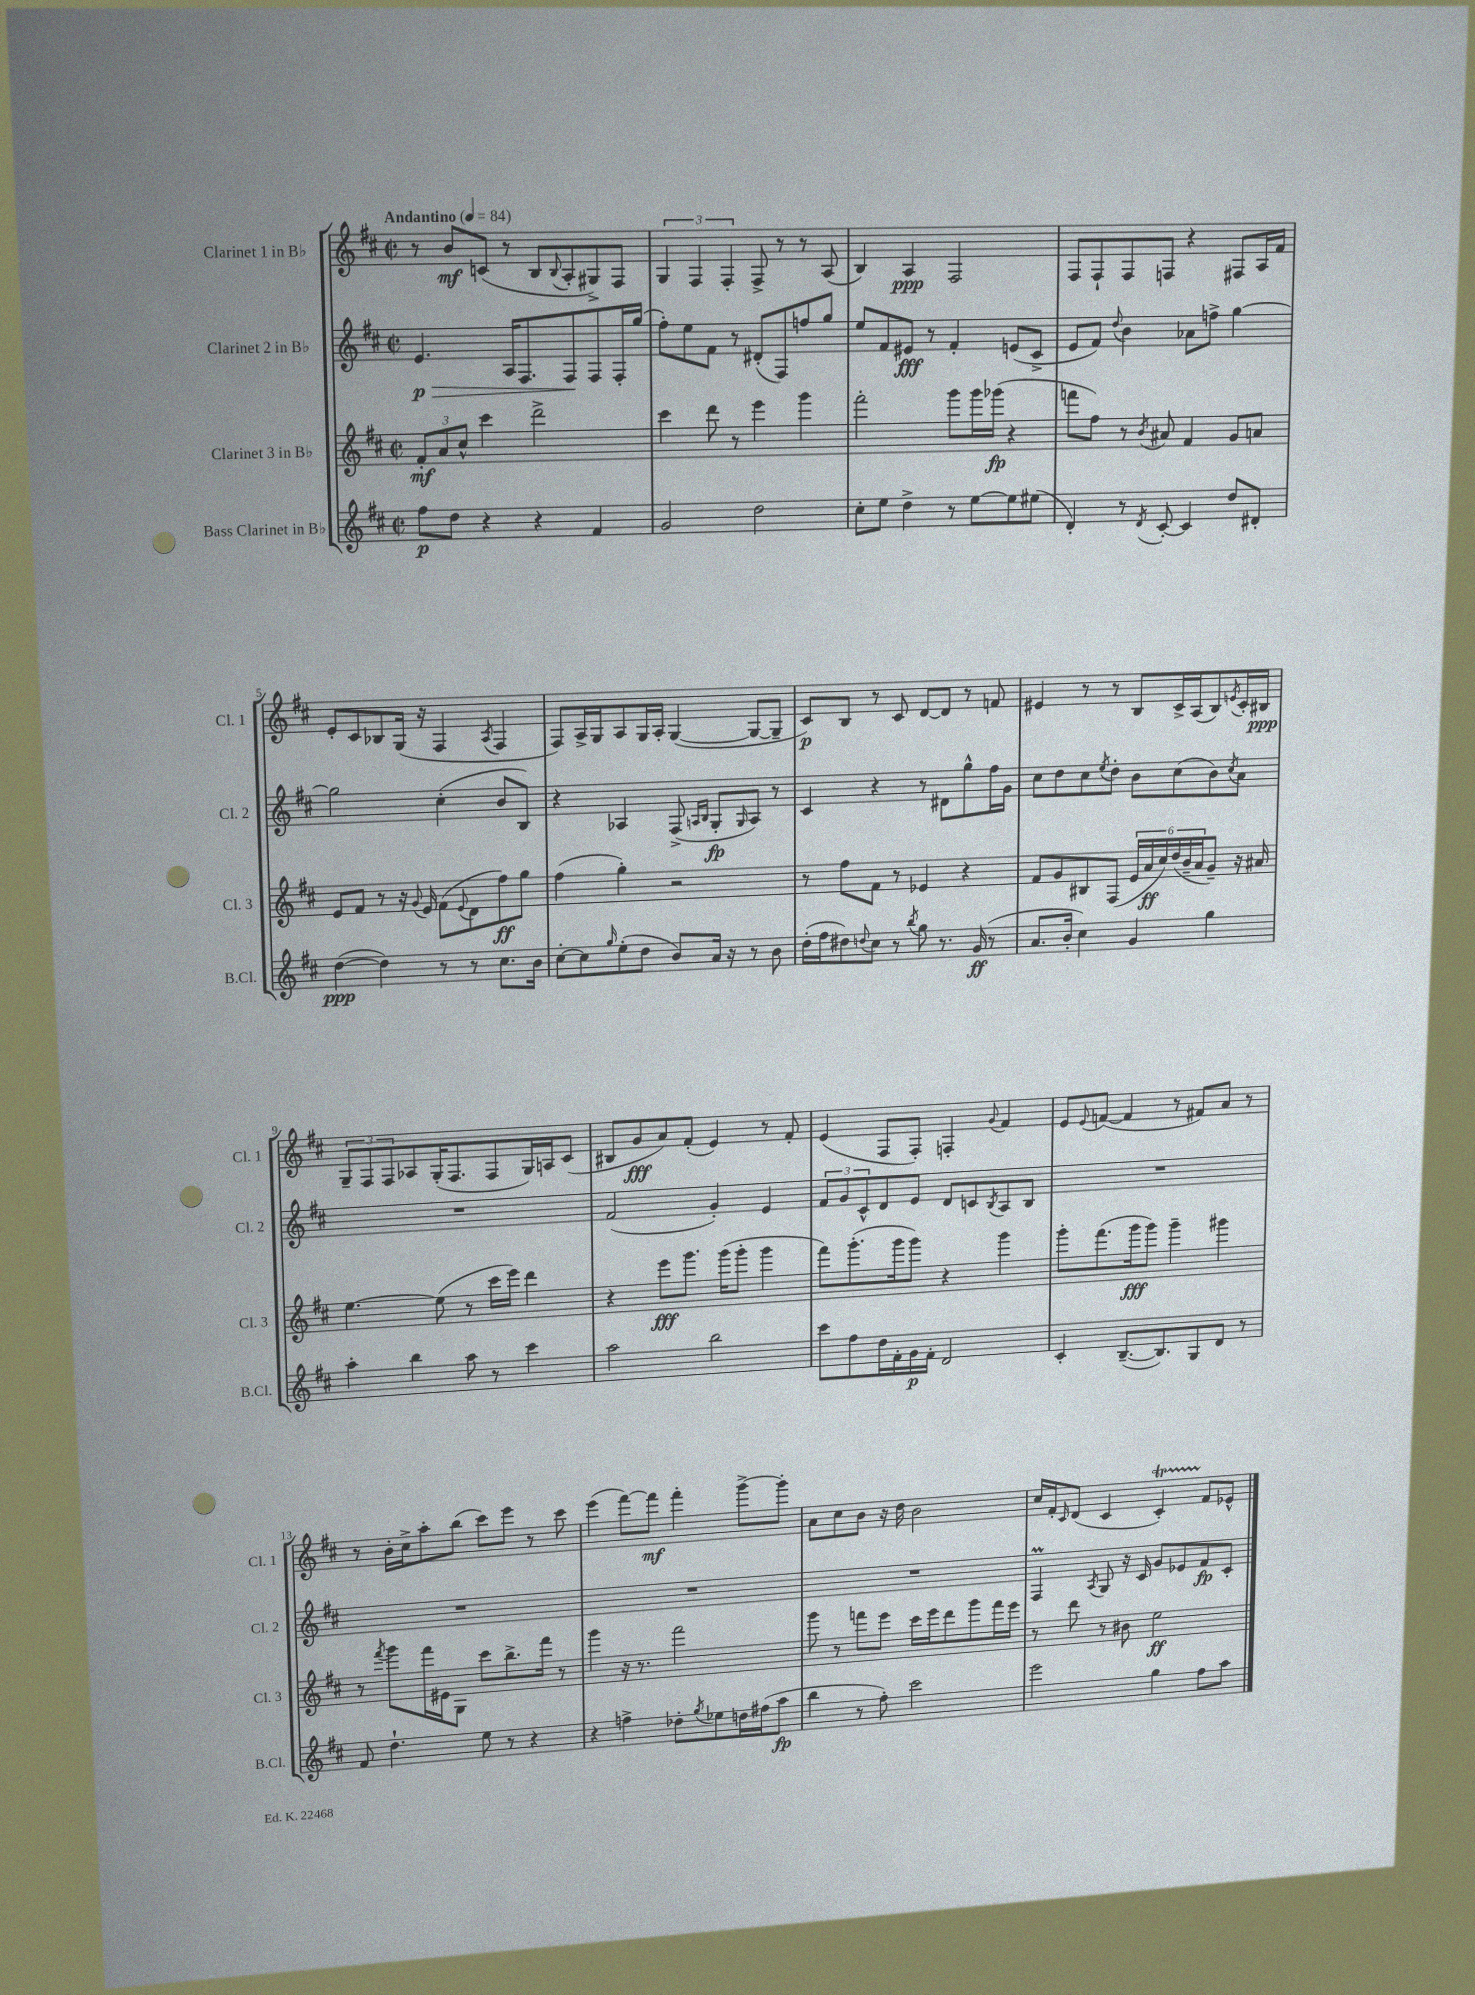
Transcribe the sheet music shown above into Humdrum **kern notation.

**kern	**kern	**kern	**kern
*staff4	*staff3	*staff2	*staff1
*clefG2	*clefG2	*clefG2	*clefG2
*k[f#c#]	*k[f#c#]	*k[f#c#]	*k[f#c#]
*M2/2	*M2/2	*M2/2	*M2/2
*met(c|)	*met(c|)	*met(c|)	*met(c|)
*MM84	*MM84	*MM84	*MM84
8ff#\L	12f#'/L	4.e/	8r
.	12a/	.	.
8dd\J	.	.	8b/L
.	12cc#^^/J	.	.
4r	4ccc#\	.	(8c/J
.	.	16A/LK	8r
.	.	8.F#/	.
4r	2ddd^\	.	8B/L
.	.	.	8qqB/
.	.	8F#/	8A'/
4f#/	.	8F#/	8G#^/)
.	.	16F#'/L	8F#/J
.	.	(16gg/JJ	.
=	=	=	=
2g/	4ccc#\	8ff#'\L)	6G/
.	.	8ee\	.
.	.	.	6F#/
.	8ddd\	8f#\J	.
.	.	.	6F#'/
.	8r	8r	.
2dd\	4eee\	(8d#'/L	8F#^/
.	.	8F#/)	8r
.	4ggg\	8ff/	8r
.	.	8gg/J	(8A/
=	=	=	=
8cc#'\L	2fff#'\	8ee/L	4B/)
8ee\J	.	8f#/	.
4dd^\	.	8e#/J	4A/
.	.	8r	.
8r	8ggg\L	4f#'/	2F#/
[8ee\L	16ggg\L	.	.
.	(16ggg-\JJ	.	.
8ee\]	4r	(8e/L	.
(8ee#\J	.	8c#^/J	.
=	=	=	=
4d'/)	8fff\L	8e/L	8F#/L
.	8ff#\J)	8f#/J)	8F#`/
.	.	8qqdd/	.
8r	8r	4b\	8F#/
8qd/	8qb/	.	.
[8c#'/	8a#/	.	8F/J
4c#/]	4f#/	8a-\L	4r
.	.	8ff^\J	.
8dd/L	8g/L	[4gg\	8F#/L
8d#'/J	8a/J	.	16A/L
.	.	.	16f#/JJ
=	=	=	=
([4dd\	8e/L	2gg\]	8e'/L
.	8f#/J	.	8c#/
4dd\])	8r	.	8B-/
.	16r	.	(16G/Jk
.	8qqg/	.	.
.	16e/	.	16r
8r	(8f#\L	(4cc#'\	4F#/
.	8qqe/	.	.
8r	8d\	.	.
.	.	.	8qA/
8.cc#\L	8ff#\)	8b/L	4F#/
.	8gg\J	8B/J)	.
16b\Jk	.	.	.
=	=	=	=
[8cc#'\L	(4ff#\	4r	8F#/L)
8cc#\]	.	.	16A^/L
.	.	.	16G/J
16qqgg/	.	.	.
(8ee'\	4gg'\)	4A-/	8A/
8dd\J	.	.	16G/L
.	.	.	16A'/JJ
8b/L)	2r	(8F#^/	([4G/
.	.	16qqA/LL	.
.	.	16qqB/JJ	.
16a/Jk	.	8G'/L	.
16r	.	.	.
.	.	16qqG/	.
8r	.	8A/J)	8G/_L
8b\	.	8r	8G~/]J
=	=	=	=
(16dd'\LL	8r	4c#/	8c#/L)
16ff#\J	.	.	.
8dd#\)	8ff#\L	.	8B/J
8qqdd/	.	.	.
8cc#\J	8f#\J	4r	8r
8r	8r	.	8c#/
8qbb/	.	.	.
8gg\	4e-/	8r	[8d/L
8.r	.	8d#\L	8d/]J
.	4r	8gg^^\	8r
(16g/	.	.	.
8r	.	16ff#\L	8f/
.	.	16g\JJ	.
=	=	=	=
8.a/L	8f#/L	8cc#\L	4e#/
.	8g/	8dd\	.
16b'/Jk	.	.	.
4cc#\)	8B#/	8cc#\	8r
.	.	8qee/	.
.	(8F#/J	8dd'\J	8r
4g/	24e/LL	8b\L	8B/L
.	24a/	.	.
.	24cc#/)	.	.
.	(24dd/	(8cc#\	16c#^/L
.	24b~/	.	.
.	.	.	(16A/J
.	24a/J	.	.
4gg\	8g~/J)	8b\)	8B/)
.	.	8qcc#/	8qe/
.	16r	8a\J	16c#'/L
.	16a#/	.	16B#/JJ
=	=	=	=
4aa'\	[4.ee\	1r	12G~/L
.	.	.	12F#/
.	.	.	12F#/
4bb\	.	.	8A-/
.	(8ee\]	.	(16G'/K
.	.	.	8.F#/
8aa\	8r	.	.
8r	16ccc#\LL	.	8F#/
.	16eee\JJ)	.	.
4ccc#\	4ddd\	.	16G/L)
.	.	.	16A/J
.	.	.	(8c#/J
=	=	=	=
2aa\	4r	(2f#/	8B#/L
.	.	.	8g/
.	8eee\L	.	8a/)
.	8.ggg\J	.	(8f#'/J
2bb\	.	4g'/)	4e/)
.	(16ggg\LK	.	.
.	8ggg'\J	.	.
.	4ggg\	4e/	8r
.	.	.	8f#'/
=	=	=	=
8ccc#\L	8fff#\L)	12f#/L	(4e/
.	.	12g/	.
8ff#\	(8.ggg'\	.	.
.	.	12c#^^/	.
16dd\L	.	8d/	8F#/L
16f#'\	16ggg\k	.	.
16g\	8ggg\J)	8e/J	8F#'/J)
16f#'\JJ	.	.	.
2d/	4r	8d/L	4F'/
.	.	8c/	.
.	.	8qB/	8qqg/
.	4ggg\	8A/	4f#/
.	.	8B/J	.
=	=	=	=
4c#'/	8ggg'\L	1r	8e/L
.	.	.	8qqe/
.	(8.fff#\	.	([8f/J
([8.B~/L	.	.	4f/]
.	16ggg\k	.	.
.	8ggg\J)	.	.
8.B/])	.	.	.
.	4ggg~\	.	8r
8G/	.	.	8f#/L)
8d/J	4ggg#\	.	8a/J
8r	.	.	8r
=	=	=	=
8f#/	8r	1r	8r
.	8qfff#/	.	.
4.dd`\	8ggg\L	.	16b'\LL
.	.	.	16cc#^\J
.	16fff#\L	.	8aa'\
.	16e#\J	.	.
.	8G\J	.	(8bb\J
8ee\	8ccc#\L	.	8ccc#\L)
8r	8.bb^\	.	8eee\J
4r	.	.	8r
.	16fff#\Jk	.	.
.	8r	.	8ccc#\
=	=	=	=
4r	4ggg\	1r	(4eee\
4ff^\	16r	.	[8fff#\L)
.	8.r	.	.
.	.	.	8fff#\]J
8dd-'\L	2fff#\	.	4fff#'\
8qgg/	.	.	.
8ee-\	.	.	.
16dd\L	.	.	[8ggg^\L
(16ff#\J	.	.	.
8aa\J	.	.	8ggg'\]J
=	=	=	=
4bb\	8ggg\	1r	8a\L
.	8r	.	8cc#\
8r	8fff\L	.	8b\J
8ff#'\)	8eee\J	.	16r
.	.	.	16dd\
2ccc#\	16ccc#\LL	.	2b\
.	16eee\J	.	.
.	8ddd\	.	.
.	8ggg\	.	.
.	16fff\L	.	.
.	16eee\JJ	.	.
=	=	=	=
2eee\	8r	4F#/	16cc#/LL
.	.	.	16f#'/J
.	.	.	16qqc#/
.	8ddd\	.	(8d/J
.	.	8qA/	.
.	8r	8G/	4c#/
.	8b#\	16r	.
.	.	16c#/	.
4gg\	2ee\	8g/L	4c#'/)
.	.	8e-/	.
8ff#\L	.	8f#/	8f#/L
8aa\J	.	8c#'/J	8e-^^/J
==	==	==	==
*-	*-	*-	*-
